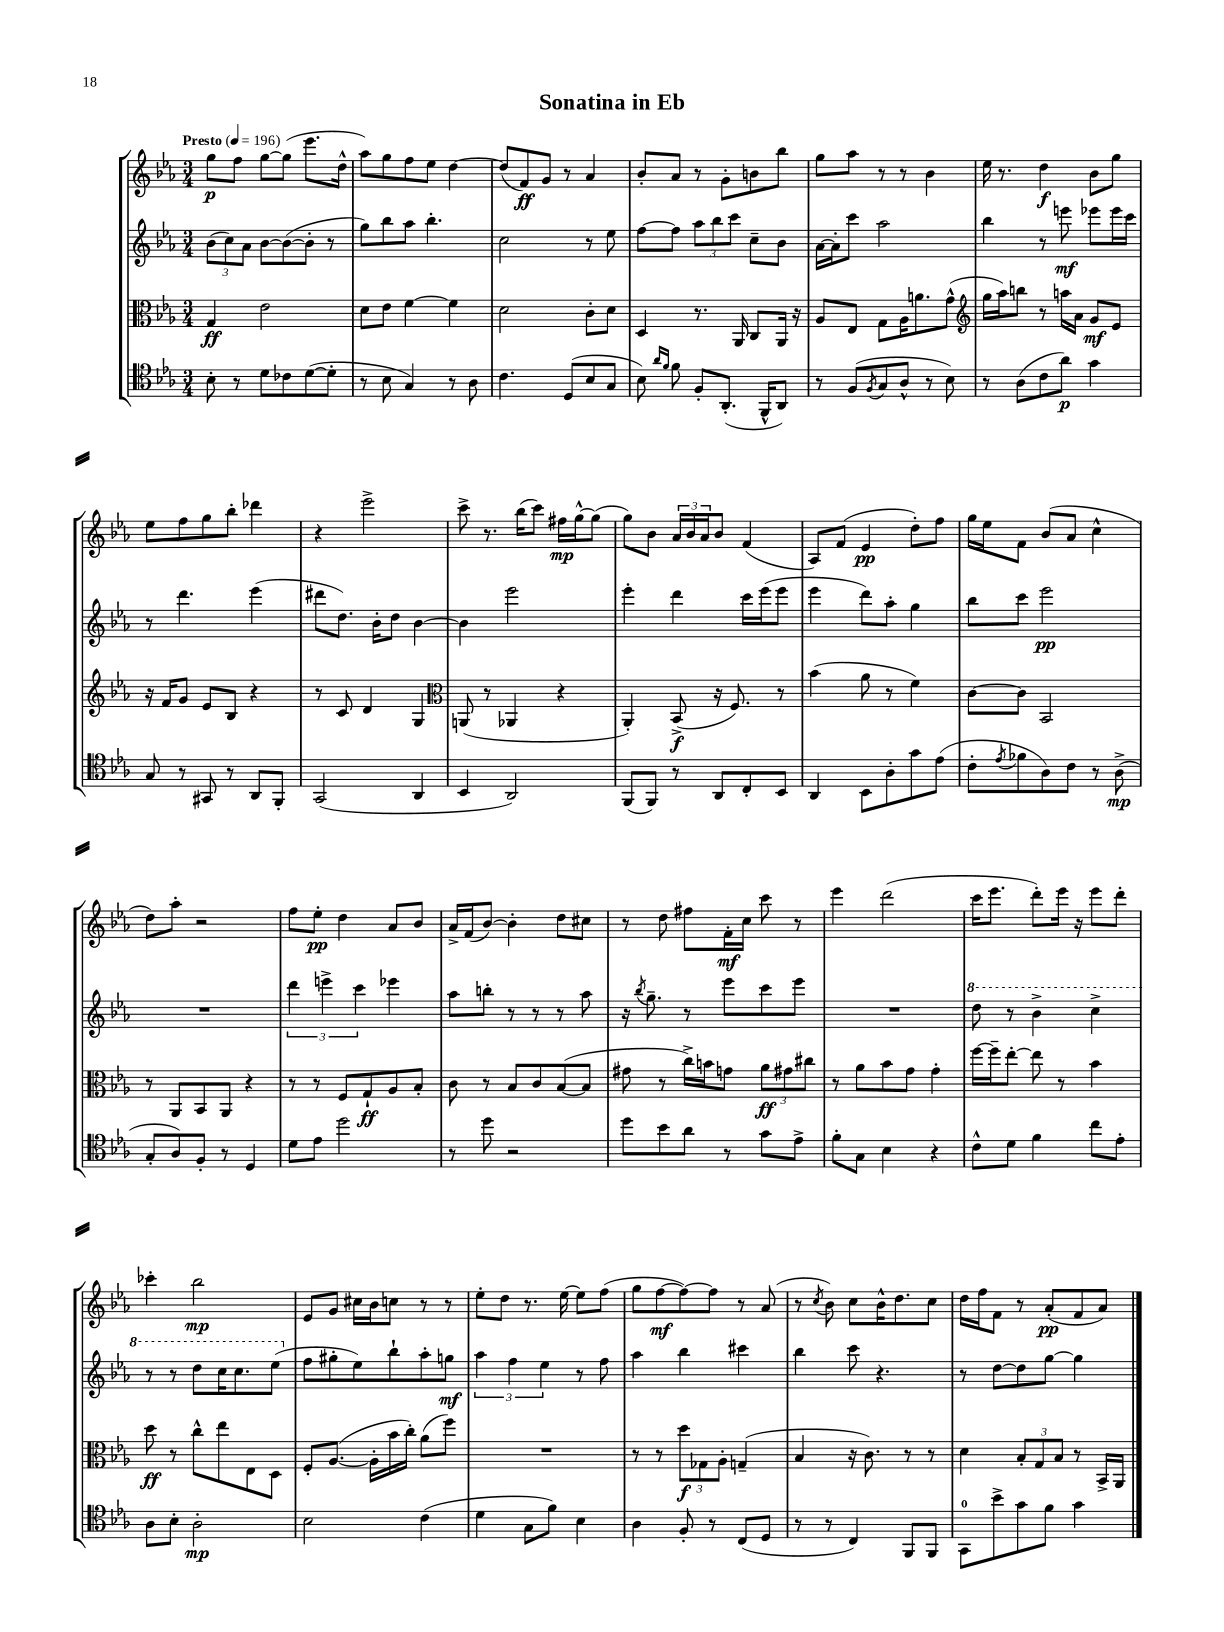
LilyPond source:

\header { title = "Sonatina in Eb" }
<<
\new StaffGroup <<
\new Staff = "s0" {
    \clef treble \key ees \major \numericTimeSignature \time 3/4 \tempo "Presto" 4 = 196
    g''8\p f''8 g''8~ g''8( ees'''8. d''16-^ |
    aes''8) g''8 f''8 ees''8 d''4~ |
    d''8( f'8\ff) g'8 r8 aes'4 |
    bes'8-. aes'8 r8 g'8-. b'8 bes''8 |
    g''8 aes''8 r8 r8 bes'4 |
    ees''16 r8. d''4\f bes'8 g''8 |
    ees''8 f''8 g''8 bes''8-. des'''4 |
    r4 ees'''2-> |
    c'''8-> r8. bes''16( c'''8) fis''16\mp g''16~-^ g''8( |
    g''8) bes'8 \tuplet 3/2 { aes'16 bes'16 aes'16 } bes'8 f'4( |
    aes8) f'8( ees'4\pp d''8-.) f''8 |
    g''16 ees''16 f'8 bes'8( aes'8 c''4-^ |
    d''8) aes''8-. r2 |
    f''8 ees''8-.\pp d''4 aes'8 bes'8 |
    aes'16-> f'16( bes'8~) bes'4-. d''8 cis''8 |
    r8 d''8 fis''8 f'16-.\mf c''16 c'''8 r8 |
    ees'''4 d'''2( |
    c'''16 ees'''8. d'''8-.) ees'''16 r16 ees'''8 d'''8-. |
    ces'''4-. bes''2\mp |
    ees'8 g'8 cis''16 bes'16 c''8 r8 r8 |
    ees''8-. d''8 r8. ees''16~ ees''8 f''8( |
    g''8 f''8~\mf f''8~) f''8 r8 aes'8( |
    r8 \acciaccatura { c''8 } bes'8) c''8 bes'16-^ d''8. c''8 |
    d''16 f''16 f'8 r8 aes'8-.\pp( f'8 aes'8) \bar "|." |
}
\new Staff = "s1" {
    \clef treble \key ees \major \numericTimeSignature \time 3/4
    \tuplet 3/2 { bes'8( c''8) aes'8 } bes'8~ bes'8~( bes'8-. r8 |
    g''8) bes''8 aes''8 bes''4.-. |
    c''2 r8 ees''8 |
    f''8~ f''8 \tuplet 3/2 { aes''8 bes''8 c'''8 } c''8-- bes'8 |
    aes'16~ aes'16-. c'''8 aes''2 |
    bes''4 r8 e'''8\mf ees'''8 ees'''16 c'''16 |
    r8 d'''4. ees'''4( |
    dis'''8 d''8.) bes'16-. d''8 bes'4~ |
    bes'4 ees'''2 |
    ees'''4-. d'''4 c'''16 ees'''16( ees'''8 |
    ees'''4 d'''8) aes''8-. g''4 |
    bes''8 c'''8 ees'''2\pp |
    R2. |
    \tuplet 3/2 { d'''4 e'''4-> c'''4 } ees'''4 |
    aes''8 b''8-. r8 r8 r8 aes''8 |
    r16 \acciaccatura { bes''8 } g''8.-- r8 ees'''8 c'''8 ees'''8 |
    R2. |
    \ottava #1 d'''8 r8 bes''4-> c'''4-> |
    r8 r8 d'''8 c'''16 c'''8. ees'''8( \ottava #0 |
    f''8 gis''8-. ees''8) bes''8-! aes''8-. g''8\mf |
    \tuplet 3/2 { aes''4 f''4 ees''4 } r8 f''8 |
    aes''4 bes''4 cis'''4 |
    bes''4 c'''8 r4. |
    r8 d''8~ d''8 g''8~ g''4 \bar "|." |
}
\new Staff = "s2" {
    \clef alto \key ees \major \numericTimeSignature \time 3/4
    g4\ff ees'2 |
    d'8 ees'8 f'4~ f'4 |
    d'2 c'8-. d'8 |
    d4 r8. aes,16 c8 aes,16 r16 |
    aes8 ees8 g8 aes16 a'8. g'8-^( |
    \clef treble g''16 aes''16) b''8 r8 a''16 aes'16 g'8\mf ees'8 |
    r16 f'16 g'8 ees'8 bes8 r4 |
    r8 c'8 d'4 g4 |
    \clef alto a,8( r8 aes,4 r4 |
    aes,4-.) bes,8->\f( r16 f8.) r8 |
    bes'4( aes'8 r8 f'4) |
    c'8~ c'8 bes,2 |
    r8 aes,8 bes,8 aes,8 r4 |
    r8 r8 f8 g8-!\ff aes8 bes8-. |
    c'8 r8 bes8 c'8 bes8~( bes8 |
    gis'8 r8 c''16->) b'16 g'8 \tuplet 3/2 { aes'8\ff gis'8 cis''8 } |
    r8 aes'8 bes'8 g'8 g'4-. |
    f''16~ f''16-- ees''8~-. ees''8 r8 bes'4 |
    d''8\ff r8 c''8-^ ees''8 ees8 d8 |
    f8-. aes8.~( aes16-. bes'16 c''16-.) aes'8( f''8) |
    R2. |
    r8 r8 \tuplet 3/2 { d''8\f ges8 aes8-. } g4--( |
    bes4 r16 c'8.) r8 r8 |
    d'4 \tuplet 3/2 { bes8-. g8 bes8 } r8 bes,16-> aes,16 \bar "|." |
}
\new Staff = "s3" {
    \clef tenor \key ees \major \numericTimeSignature \time 3/4
    bes8-. r8 d'8 ces'8 d'8~( d'8-. |
    r8 bes8 g4) r8 aes8 |
    c'4. d8( bes8 g8 |
    bes8) \grace { aes'16 f'16 } f'8 f8-. aes,8.-.( f,16-^ aes,8) |
    r8 f8( \acciaccatura { f8 } g8 aes8-^ r8 bes8) |
    r8 aes8( c'8 aes'8\p) g'4 |
    g8 r8 gis,8 r8 aes,8 f,8-. |
    g,2( aes,4 |
    bes,4 aes,2) |
    f,8( f,8) r8 aes,8 c8-. bes,8 |
    aes,4 bes,8 aes8-. g'8 ees'8( |
    c'8-. \acciaccatura { ees'8 } fes'8 aes8) c'8 r8 aes8->\mp( |
    g8-. aes8) f8-. r8 d4 |
    d'8 ees'8 d''2 |
    r8 d''8 r2 |
    d''8 bes'8 aes'8 r8 g'8 ees'8-> |
    f'8-. g8 bes4 r4 |
    c'8-^ d'8 f'4 c''8 ees'8-. |
    aes8 bes8-. aes2-.\mp |
    bes2 c'4( |
    d'4 g8 f'8) bes4 |
    aes4 f8-. r8 c8( d8 |
    r8 r8 c4) f,8 f,8 |
    g,8-0 bes'8-> g'8 f'8 g'4 \bar "|." |
}
>>
>>
\layout { \context { \Score \remove "Bar_number_engraver" } }
